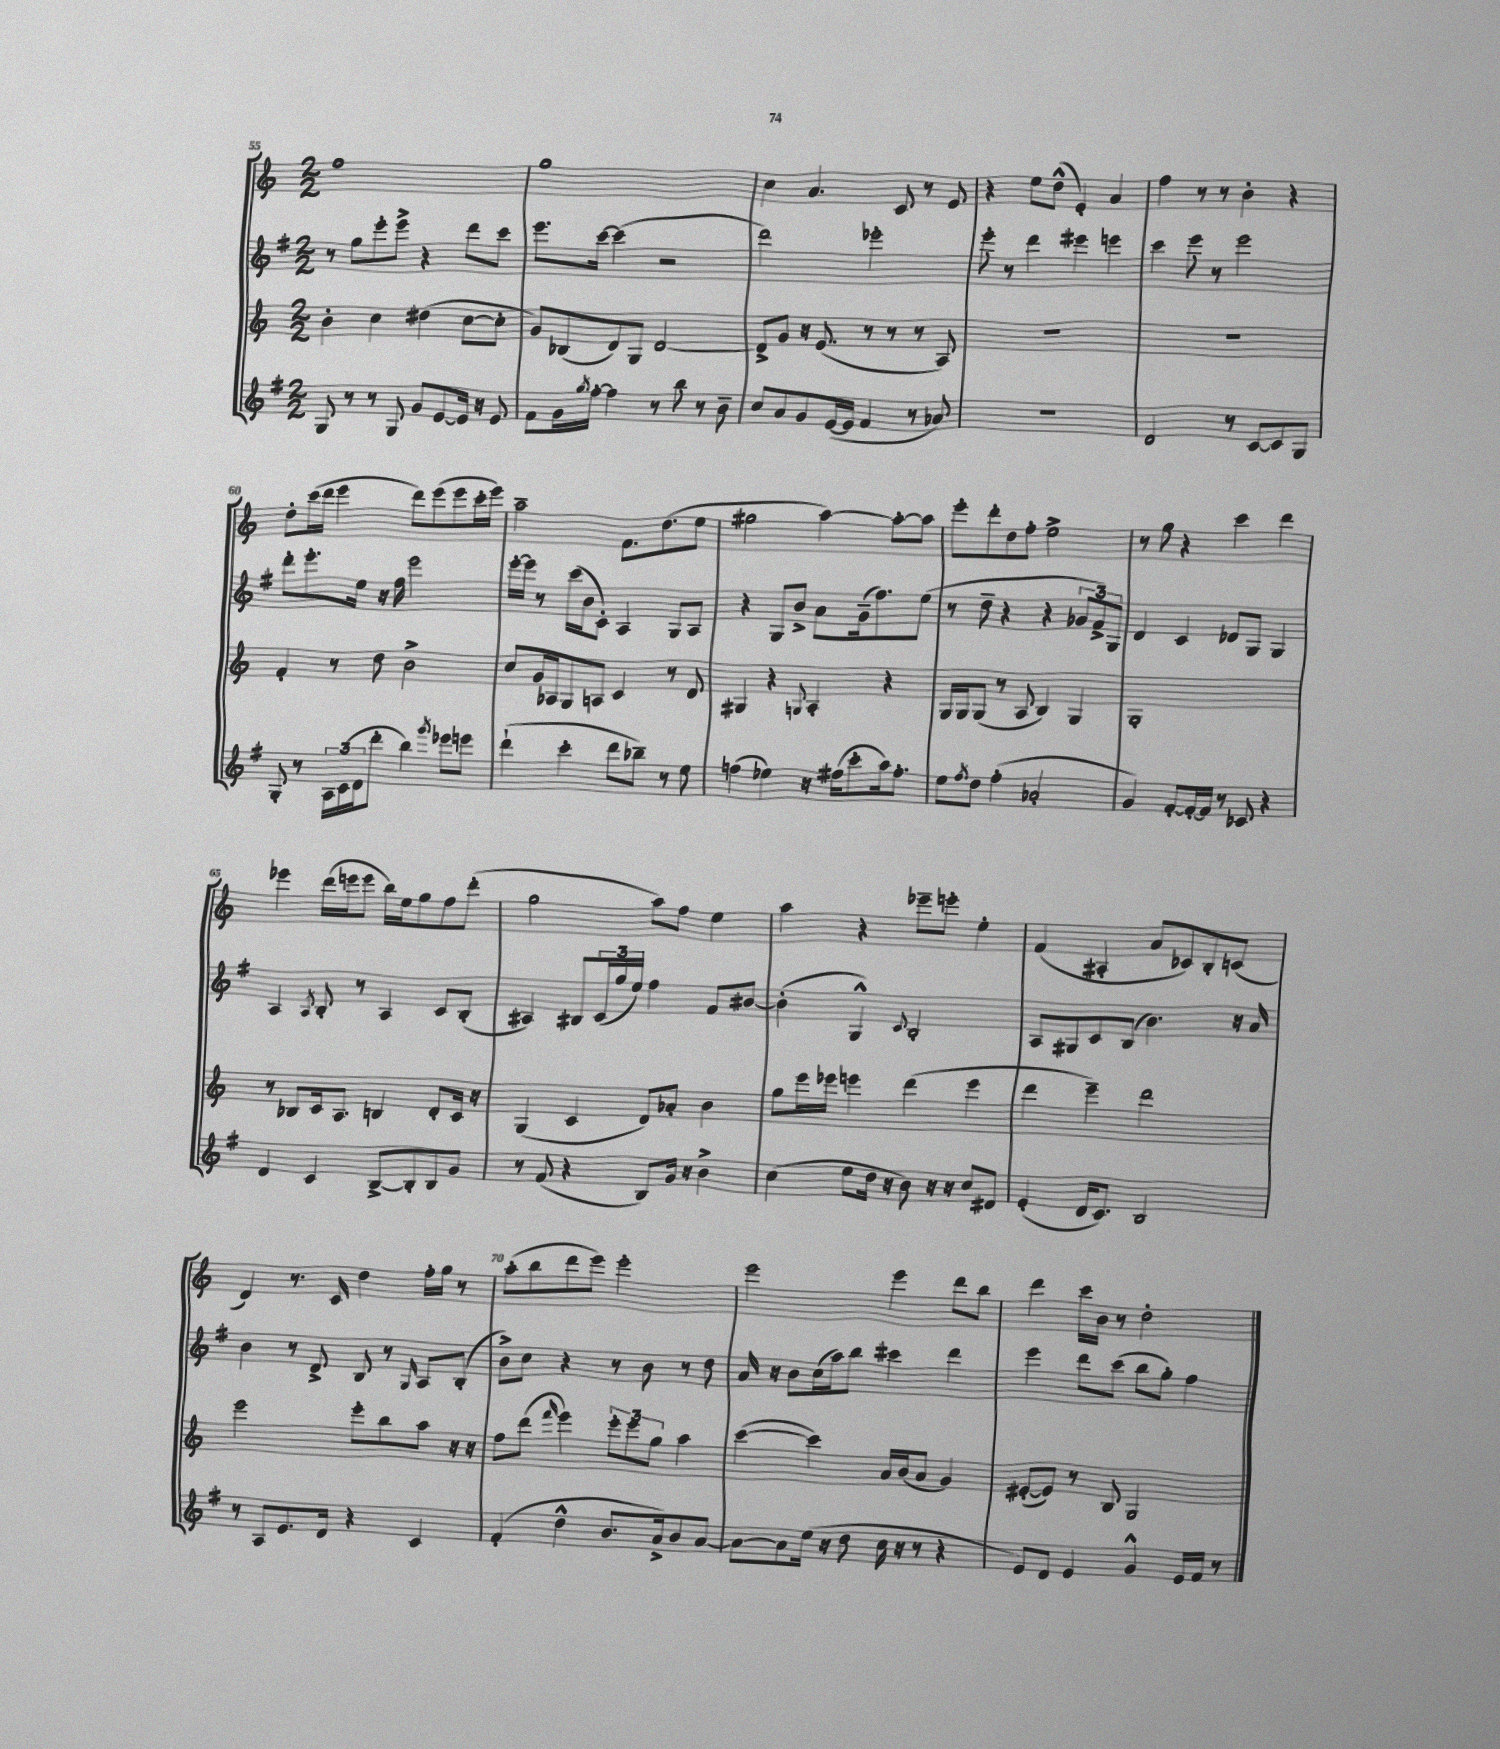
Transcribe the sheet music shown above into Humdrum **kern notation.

**kern	**kern	**kern	**kern
*part4	*part3	*part2	*part1
*staff4	*staff3	*staff2	*staff1
*clefG2	*clefG2	*clefG2	*clefG2
*k[f#]	*k[]	*k[f#]	*k[]
*M2/2	*M2/2	*M2/2	*M2/2
=55	=55	=55	=55
8G/	4b'\	8r	1ff
8r	.	8gg\L	.
8r	4cc\	8eee'\	.
8G/	.	8eee^\J	.
8g/L	(4dd#X\	4r	.
[8e/	.	.	.
16e/Jk]	[8cc\L	8ddd\L	.
16r	.	.	.
8e/	8cc'\J]	8ccc\J	.
=56	=56	=56	=56
8f#\L	8g/L)	8.eee\L	1gg
16g\L	(8B-X/	.	.
8qgg/	.	.	.
[16ff#'\JJ	.	[16ccc\Jk	.
4ff#\]	8d/)	(4ccc\]	.
.	8G/J	.	.
8r	[2d/	2r	.
8bb\	.	.	.
8r	.	.	.
8b~\	.	.	.
=57	=57	=57	=57
8cc/L	8d^/L]	2ddd\)	4cc\
8a/	8g/J	.	.
8g/	16r	.	4.a/
.	(8.e/	.	.
([16e/L	.	.	.
16e/JJ]	.	.	.
4f#/	8r	2eee-X'\	.
.	8r	.	8c/
8r	8r	.	8r
8a-X/)	8A/)	.	8e/
=58	=58	=58	=58
1r	1r	8eee'\	4r
.	.	8r	.
.	.	4ddd\	8ee\L
.	.	.	(8dd^^\J
.	.	4eee#X\	4e'/)
.	.	4eeen\	4a/
=59	=59	=59	=59
2d/	1r	4ccc\	4ff\
.	.	8eee\	8r
.	.	8r	8r
8r	.	2eee\	4b'\
[8c/L	.	.	.
8c/]	.	.	4r
8G/J	.	.	.
!!LO:LB:g=z
=60	=60	=60	=60
8G'/	4f'/	8ddd'\L	8dd'\L
8r	.	8.eee'\	(16ccc\L
.	.	.	16ddd\JJ
24A\LL	8r	.	4eee\
(24c\	.	.	.
.	.	16ee\Jk	.
24d\J	.	.	.
8ddd'\J	8dd\	16r	.
.	.	16ff#\	.
4bb\)	2b^\	2eee\	8ddd\L)
.	.	.	(8eee\
8qggg/	.	.	.
8eee-X\L	.	.	8eee\
8eeen\J	.	.	16ccc'\L
.	.	.	16eee\JJ)
=61	=61	=61	=61
(4ddd`\	8cc/L	[16eee'\LL	2aa~\
.	.	16eee\JJ]	.
.	16g/L	8r	.
.	16A-X/J	.	.
4ccc'\	8G/	(16ccc\LL	.
.	.	16b\J	.
.	8An/J	8c'\J)	.
8ddd\L	4c/	4A/	8.f\L
8bb-X~\J)	.	.	.
.	.	.	(8.dd\
8r	8r	8G/L	.
8ee\	8d/	8A/J	8ee\J
=62	=62	=62	=62
(4ffn\	4G#X/	4r	2gg#X\
4ee-X\)	4r	8G/L	.
.	.	8b^/J	.
.	8qqGn/	.	.
16r	4A'/	8a\L	[4aa\)
(16ff#X\KL	.	.	.
8ccc'\	.	(16g~\k	.
.	.	8.ff#\)	.
16aa\k)	4r	.	8aa'\L_
8.ff#'\J	.	.	.
.	.	(8ee\J	8aa\J]
=63	=63	=63	=63
8ee\L	16G/LL	8r	8eee'\L
.	16G/J	.	.
8qff#/	.	.	.
8dd\J	(8G/J	8dd~\	8ddd'\
(4ff#'\	8r	4r	8dd\
.	8A/	.	8ff'\J
2a-X'/	4B/)	4r	2ee^\
.	4G/	12g-X/L	.
.	.	12f#^/)	.
.	.	12G/J	.
=64	=64	=64	=64
4g/)	1G'	4d/	8r
.	.	.	8gg\
[8f#'/L	.	4c/	4r
16f#'/L_	.	.	.
16f#/JJ]	.	.	.
8r	.	8d-X/L	4ccc\
8c-X/	.	8G/J	.
4r	.	4G/	4ddd\
!!LO:LB:g=z
=65	=65	=65	=65
4d/	8r	4A/	4eee-X\
.	8B-X/L	.	.
.	.	8qA/	.
4c/	16c/k	8B'/	(16ddd\LL
.	8.A/J	.	16eeen\J
.	.	8r	8eee\J
[8B^/L	4Bn/	4A/	16bb\LL)
.	.	.	16ee\J
8B'/]	.	.	8gg\
8B/	8d'/L	8c/L	8ff\
8g/J	16c/Jk	(8B'/J	(8ddd'\J
.	16r	.	.
=66	=66	=66	=66
8r	(4G/	4A#X/)	2gg\
(8f#/	.	.	.
4r	4c/	8B#X/L	.
.	.	(24c/L	.
.	.	24gg/	.
.	.	24ee/JJ)	.
8B/L)	8d/L)	4ff#\	8aa\L)
16g/Jk	8a-X'/J	.	8ff\J
16r	.	.	.
4b^\	4b\	8f#/L	4ee\
.	.	[8b#X/J	.
=67	=67	=67	=67
(4cc\	8gg\L	(4b#'\]	4aa\
.	16eee\L	.	.
.	16eee-X\JJ	.	.
8ee\L	4eeen\	4G^^/)	4r
16dd\Jk	.	.	.
16r	.	.	.
.	.	8qqc/	.
8b\)	(4ddd\	2B'/	8eee-X~\L
16r	.	.	8eeen'\J
16r	.	.	.
8cc/L	4eee\	.	4ee'\
8d#X/J	.	.	.
=68	=68	=68	=68
(4e'/	4ddd\	8A/L	(4f/
.	.	8G#X/	.
16d/KL	4eee~\)	8c/	4A#X'/
8.c/J)	.	.	.
.	.	(8B/J	.
2B/	2ddd\	4.b\)	8a/L
.	.	.	8c-X/)
.	.	.	8B'/
.	.	16r	(8cn/J
.	.	16a/	.
!!LO:LB:g=z
=69	=69	=69	=69
8r	2eee\	4b\	4d/)
8A/L	.	.	.
8.e/	.	8r	8.r
.	.	8d^/	.
16d/Jk	.	.	16c/
4r	8eee'\L	8B/	4dd\
.	8bb\	8r	.
.	.	16qqG/	.
4c/	8aa\J	8A/L	16ff'\LL
.	.	.	16gg\JJ
.	16r	(8B'/J	8r
.	16r	.	.
=70	=70	=70	=70
(4f#'/	8ff\L	8b^\L)	(8aa'\L
.	(8ddd\J	8cc\J	8bb\
.	16qqfff/	.	.
4dd^^\	4eee\)	4r	8ddd\
.	.	.	8eee\J)
8.b/L	12eee'\L	8r	2eee'\
.	12eee\	.	.
.	.	8b\	.
.	12gg\J	.	.
16a^/k)	.	.	.
8b/	4aa\	8r	.
[8a/J	.	8dd\	.
=71	=71	=71	=71
8a\L_	([4ccc\	16a/	2eee\
.	.	16r	.
8a\]	.	8b\L	.
(16ee\Jk	4ccc\])	(16cc\L	.
16r	.	16aa\J)	.
8dd\	.	8bb\J	.
16cc\	16a/LL	4ccc#X\	4eee\
16r	(16b/J	.	.
8r	8a/J	.	.
4r	4g/)	4ddd\	8ddd\L
.	.	.	8bb\J
=72	=72	=72	=72
8e/L)	([8e#X'/L	4eee\	4ddd\
8d/J	8e#/J])	.	.
4e/	8r	8ddd\L	16ccc\LL
.	.	.	16b\JJ
.	8B/	(8ccc\J	8r
4g^^/	2G/	8bb\L	2dd'\
.	.	8gg'\J)	.
16e/LL	.	4ff#\	.
16f#/JJ	.	.	.
8r	.	.	.
==	==	==	==
*-	*-	*-	*-
